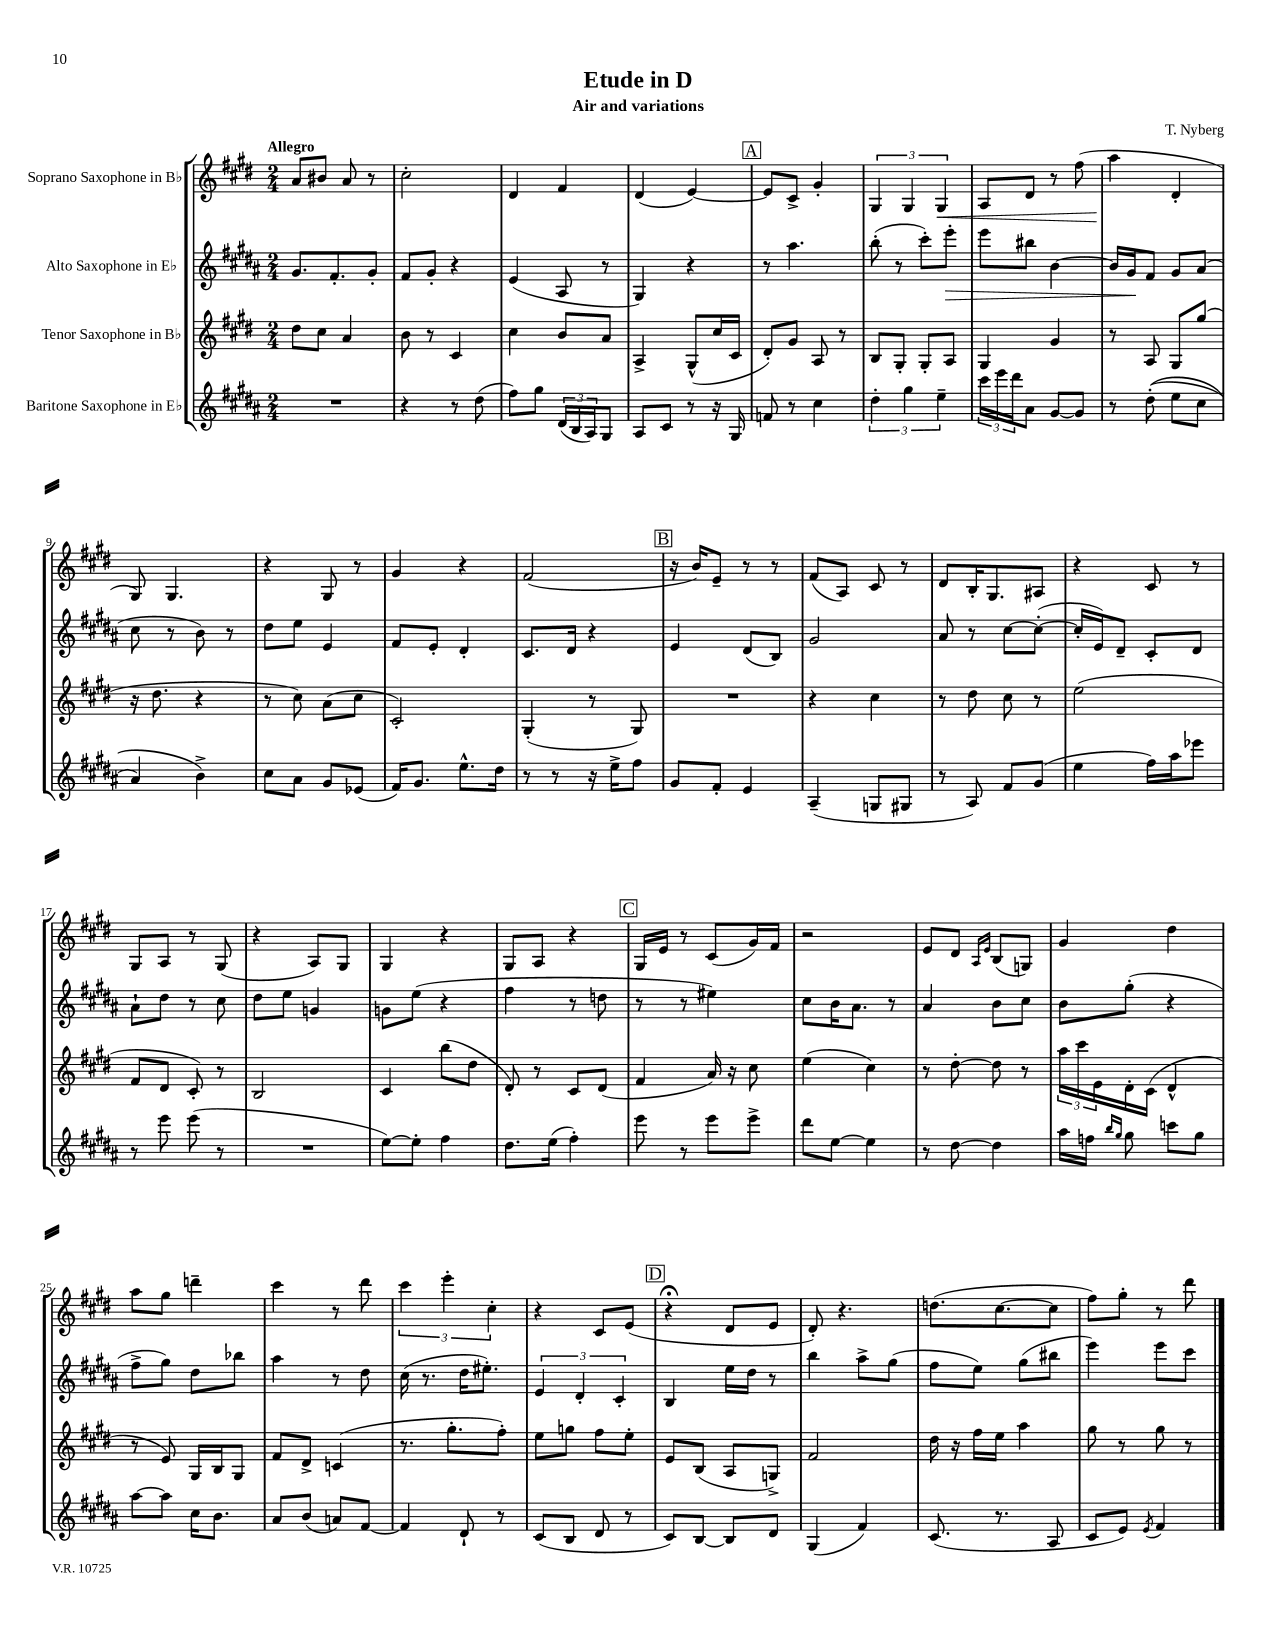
\header { title = "Etude in D" composer = "T. Nyberg" subtitle = "Air and variations" }
<<
\new StaffGroup <<
\new Staff = "s0" \with { instrumentName = "Soprano Saxophone in Bb" } {
    \clef treble \key e \major \numericTimeSignature \time 2/4 \tempo "Allegro"
    a'8 bis'8 a'8 r8 |
    cis''2-. |
    dis'4 fis'4 |
    dis'4( e'4~) |
    \mark \markup { \box "A" } e'8 cis'8-> gis'4-. |
    \tuplet 3/2 { gis4 gis4 gis4\< } |
    a8 dis'8 r8 fis''8( |
    a''4\! dis'4-. |
    gis8) gis4. |
    r4 gis8 r8 |
    gis'4 r4 |
    fis'2( |
    \mark \markup { \box "B" } r16 b'16) e'8-- r8 r8 |
    fis'8( a8) cis'8 r8 |
    dis'8 b16-. gis8. ais8 |
    r4 cis'8 r8 |
    gis8 a8 r8 gis8( |
    r4 a8) gis8 |
    gis4 r4 |
    gis8 a8 r4 |
    \mark \markup { \box "C" } gis16 e'16 r8 cis'8( gis'16) fis'16 |
    r2 |
    e'8 dis'8 \grace { a16 e'16 } b8( g8) |
    gis'4 dis''4 |
    a''8 gis''8 d'''4-- |
    cis'''4 r8 dis'''8 |
    \tuplet 3/2 { cis'''4 e'''4-. cis''4-. } |
    r4 cis'8 e'8( |
    \mark \markup { \box "D" } r4\fermata dis'8 e'8 |
    dis'8-.) r4. |
    d''8.( cis''8.~ cis''8 |
    fis''8) gis''8-. r8 dis'''8 \bar "|." |
}
\new Staff = "s1" \with { instrumentName = "Alto Saxophone in Eb" } {
    \clef treble \key b \major \numericTimeSignature \time 2/4
    gis'8. fis'8.-. gis'8-. |
    fis'8 gis'8-. r4 |
    e'4( ais8 r8 |
    gis4) r4 |
    \mark \markup { \box "A" } r8 ais''4. |
    b''8-.( r8 cis'''8-.) e'''8-.\> |
    e'''8 bis''8 b'4~ |
    b'16 gis'16\! fis'8 gis'8 ais'8( |
    cis''8 r8 b'8) r8 |
    dis''8 e''8 e'4 |
    fis'8 e'8-. dis'4-. |
    cis'8. dis'16 r4 |
    \mark \markup { \box "B" } e'4 dis'8( b8) |
    gis'2 |
    ais'8 r8 cis''8~ cis''8~-.( |
    cis''16-. e'16) dis'8-- cis'8-. dis'8 |
    ais'8-! dis''8 r8 cis''8 |
    dis''8 e''8 g'4 |
    g'8 e''8( r4 |
    fis''4 r8 d''8 |
    \mark \markup { \box "C" } r8 r8 eis''4) |
    cis''8 b'16 ais'8. r8 |
    ais'4 b'8 cis''8 |
    b'8 gis''8-.( r4 |
    fis''8-> gis''8) dis''8 bes''8 |
    ais''4 r8 dis''8 |
    cis''16( r8. dis''16 eis''8.-.) |
    \tuplet 3/2 { e'4 dis'4-. cis'4-. } |
    \mark \markup { \box "D" } b4 e''16 dis''16 r8 |
    b''4 ais''8-> gis''8( |
    fis''8 e''8) gis''8( bis''8 |
    e'''4) e'''8 cis'''8 \bar "|." |
}
\new Staff = "s2" \with { instrumentName = "Tenor Saxophone in Bb" } {
    \clef treble \key e \major \numericTimeSignature \time 2/4
    dis''8 cis''8 a'4 |
    b'8 r8 cis'4 |
    cis''4 b'8 a'8 |
    a4-> gis8-^( cis''16 cis'16 |
    \mark \markup { \box "A" } dis'8-.) gis'8 a8 r8 |
    b8 gis8-. gis8-. a8 |
    gis4 gis'4 |
    r8 a8 gis8 gis''8( |
    r16 dis''8. r4 |
    r8 cis''8) a'8( cis''8 |
    cis'2-.) |
    gis4-.( r8 gis8) |
    \mark \markup { \box "B" } R2 |
    r4 cis''4 |
    r8 dis''8 cis''8 r8 |
    e''2( |
    fis'8 dis'8 cis'8-.) r8 |
    b2 |
    cis'4 b''8( dis''8 |
    dis'8-.) r8 cis'8 dis'8( |
    \mark \markup { \box "C" } fis'4 a'16) r16 cis''8 |
    e''4( cis''4) |
    r8 dis''8~-. dis''8 r8 |
    \tuplet 3/2 { a''16 cis'''16 e'16 } dis'16-. cis'16( dis'4-^ |
    r8 e'8) gis16 b16 gis8 |
    fis'8 dis'8-> c'4( |
    r8. gis''8.-. fis''8-.) |
    e''8 g''8 fis''8 e''8-. |
    \mark \markup { \box "D" } e'8 b8( a8 g8->) |
    fis'2 |
    dis''16 r16 fis''16 e''16 a''4 |
    gis''8 r8 gis''8 r8 \bar "|." |
}
\new Staff = "s3" \with { instrumentName = "Baritone Saxophone in Eb" } {
    \clef treble \key b \major \numericTimeSignature \time 2/4
    R2 |
    r4 r8 dis''8( |
    fis''8) gis''8 \tuplet 3/2 { dis'16( b16 ais16) } gis8 |
    ais8 cis'8 r8 r16 gis16 |
    \mark \markup { \box "A" } f'8 r8 cis''4 |
    \tuplet 3/2 { dis''4-. gis''4 e''4-- } |
    \tuplet 3/2 { cis'''16 e'''16 dis'''16 } ais'8 gis'8~ gis'8 |
    r8 dis''8-.(\( e''8 cis''8 |
    ais'4) b'4->\) |
    cis''8 ais'8 gis'8 ees'8( |
    fis'16) gis'8. e''8.-^ dis''16 |
    r8 r8 r16 e''16-> fis''8 |
    \mark \markup { \box "B" } gis'8 fis'8-. e'4 |
    ais4--( g8 gis8 |
    r8 ais8) fis'8 gis'8( |
    e''4 fis''16) ais''16 ees'''8 |
    r8 e'''8 e'''8( r8 |
    R2 |
    e''8~) e''8-. fis''4 |
    dis''8. e''16( fis''4-.) |
    \mark \markup { \box "C" } e'''8 r8 e'''8 e'''8-> |
    dis'''8 e''8~ e''4 |
    r8 dis''8~ dis''4 |
    ais''16 f''16 \grace { b''16 gis''16 } gis''8 c'''8 gis''8 |
    ais''8~ ais''8 cis''16 b'8. |
    ais'8 b'8( a'8) fis'8~ |
    fis'4 dis'8-! r8 |
    cis'8( b8 dis'8 r8 |
    \mark \markup { \box "D" } cis'8) b8~ b8 dis'8 |
    gis4( fis'4) |
    cis'8.( r8. ais8 |
    cis'8 e'8) \acciaccatura { e'8 } fis'4 \bar "|." |
}
>>
>>
